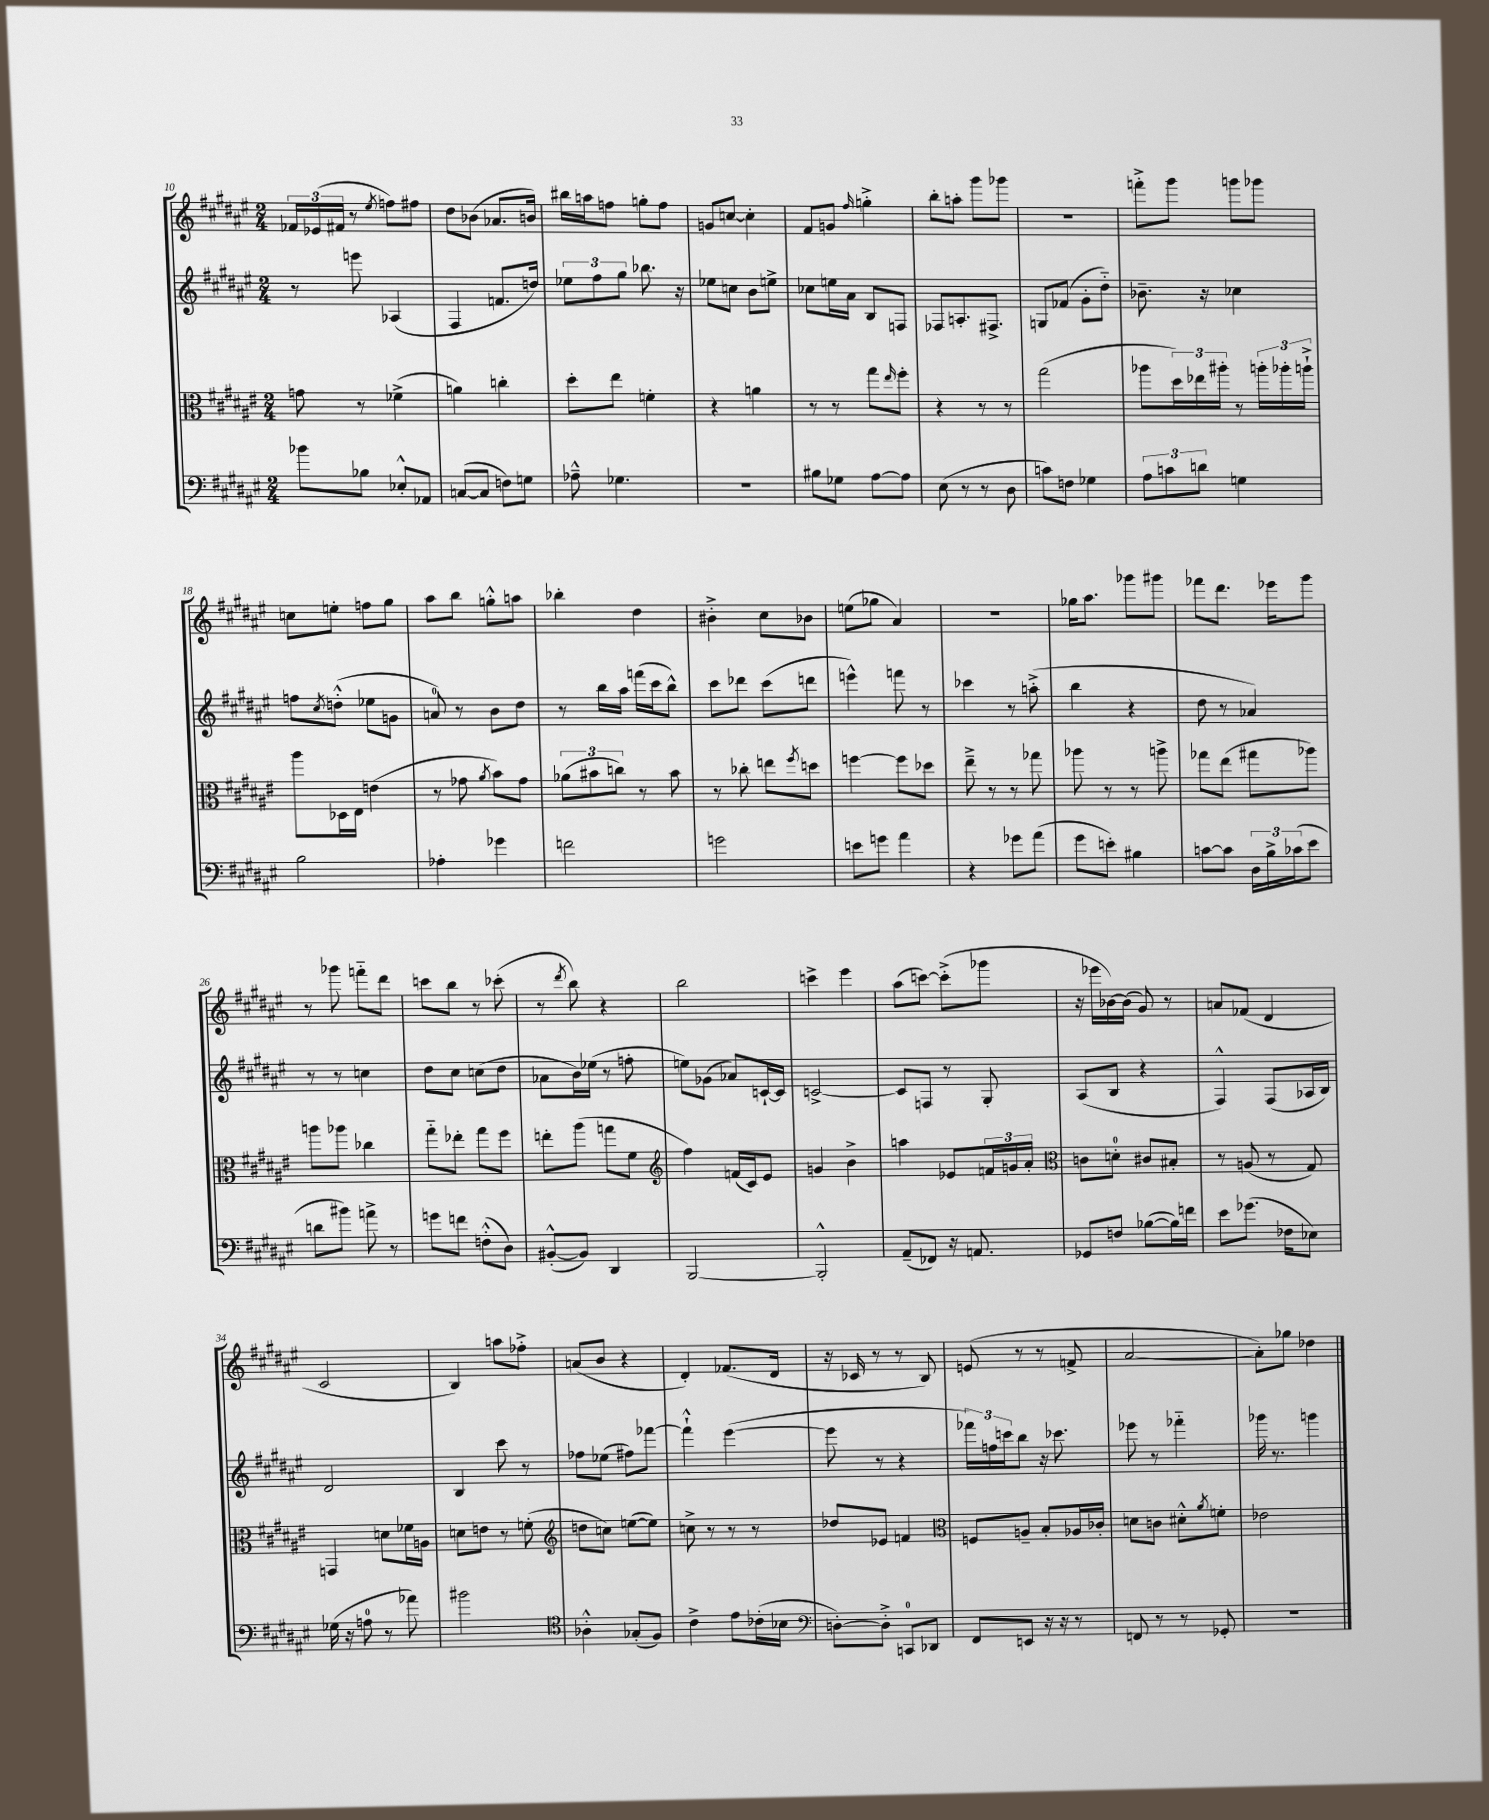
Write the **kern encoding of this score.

**kern	**kern	**kern	**kern
*staff4	*staff3	*staff2	*staff1
*clefF4	*clefC3	*clefG2	*clefG2
*k[f#c#g#d#a#e#]	*k[f#c#g#d#a#e#]	*k[f#c#g#d#a#e#]	*k[f#c#g#d#a#e#]
*M2/4	*M2/4	*M2/4	*M2/4
8b-	8g	8r	24f-
.	.	.	(24e-
.	.	.	24f#
8B-	8r	8eee	8r
.	.	.	8qee#
8E-'^^	(4f-^	(4A-	8ff)
8AA-	.	.	8ff#
=	=	=	=
([8C	4a)	4F#	8dd#
8C]	.	.	(8b-
8F)	4cc'	8.f	8.a-
8G	.	.	.
.	.	16dd)	16b)
=	=	=	=
8A-~^^	8dd#'	12ee-	16bb#
.	.	.	16aa
.	.	12ff#	.
4.G-	8ee#	.	8ff
.	.	12gg#	.
.	4f'	8.bb-	8gg'
.	.	.	8ff
.	.	16r	.
=	=	=	=
2r	4r	8ee-	8g
.	.	8cc	[8cc
.	4a	8b	4cc']
.	.	8ee^	.
=	=	=	=
8B#	8r	8cc-	8f#
8G-	8r	16ee	8g
.	.	16a#	.
.	.	.	16qqff#
[8A#	8gg#	8B	4gg'^
.	16qqee#	.	.
8A#]	8ff#'	8F	.
=	=	=	=
(8E#	4r	8F-	8bb'
8r	.	8.A'	8aa'
8r	8r	.	8ggg#
.	.	8.F#^	.
8D#	8r	.	8ggg-
=	=	=	=
8c)	(2gg#	8G	2r
8F	.	(8f-	.
4G-	.	8g#'	.
.	.	8dd#'~)	.
=	=	=	=
12A#	8aa-	8.b-~	8fff'^
12c	.	.	.
.	24dd#)	.	8ggg#
12d	24ee-	.	.
.	.	16r	.
.	24aa#'	.	.
4G	8r	4cc-	8ggg
.	24aa'	.	8ggg-
.	24aa-'	.	.
.	24aa`^	.	.
=	=	=	=
2B	8aa#	8ff	8cc
.	.	8qcc#	.
.	16D-	(8dd'^^	8ee'
.	16E#	.	.
.	(4e	8ee-	8ff
.	.	8g	8gg#
=	=	=	=
4A-'	8r	8a)	8aa#
.	8g-	8r	8bb
.	8qa#	.	.
4g-	8b)	8b	8gg'^^
.	8g-	8dd#	8aa
=	=	=	=
2f	(12a-	8r	4bb-'
.	12b#	.	.
.	.	16bb	.
.	12cc)	.	.
.	.	16aa#	.
.	8r	(16fff	4dd#
.	.	16ccc#	.
.	8b#	8bb^^)	.
=	=	=	=
2g	8r	8ccc#	4b#'^
.	8cc-'	8ddd-	.
.	8ee	(8ccc#	8cc#
.	8qff#	.	.
.	8dd	8ddd	8b-
=	=	=	=
8e	[4ff	4eee^^)	(8ee
8g	.	.	8gg-
4a#	8ff]	8fff	4a#)
.	8dd-	8r	.
=	=	=	=
4r	8ee#~^	4ccc-	2r
.	8r	.	.
8g-	8r	8r	.
(8a#	8gg-	(8aa'^	.
=	=	=	=
8g#	8aa-	4bb	16gg-
.	.	.	8.aa#
8e')	8r	.	.
4B#	8r	4r	8ggg-
.	8aa^	.	8ggg#
=	=	=	=
[8c	8gg-	8dd#	8fff-
8c]	(8ee#	8r	8.ddd#
24D#	8gg#	4a-)	.
24B^	.	.	.
.	.	.	16eee-
(24c-	.	.	.
8e#	8aa-)	.	8ggg#
=	=	=	=
8d	8aa	8r	8r
8b#)	8aa-	8r	8ggg-
8a^	4cc-	4cc	8fff'~
8r	.	.	8ddd#
=	=	=	=
8g	8gg#'~	8dd#	8ccc
8f	8ee-'	8cc#	8bb
(8F'^^	8gg#	(8cc	8r
8D#)	8ff#	8dd#	(8ccc-'
=	=	=	=
([8BB#'^^	8ee'	8a-	8r
.	.	.	8qddd#
8BB#])	(8aa#	16b)	8bb)
.	.	(16ee-	.
4DD#	8gg	8r	4r
.	8f#	8ff'	.
=	=	=	=
*	*clefG2	*	*
[2BBB	4ff#)	8ee)	2bb
.	.	(8g-	.
.	(16f	8a-)	.
.	16c#)	.	.
.	8e#	[16c`	.
.	.	16c]	.
=	=	=	=
2BBB'^^]	4g	[2c^	4ccc^
.	4b^	.	4eee#
=	=	=	=
(8AA#~	4aa	8c]	(8aa#
8FF-)	.	8F	[8ccc)
16r	8e-	8r	(8ccc'^]
8.AA	.	.	.
.	24f	8G#'	8ggg-
.	24g	.	.
.	24a#'	.	.
=	=	=	=
*	*clefC3	*	*
8GG-	8c	(8A#	16r
.	.	.	16eee-
8F	8d'	8B	[16b-)
.	.	.	(16b-]
([8B-	8c#	4r	8g#)
16B-])	8B#'	.	8r
16f	.	.	.
=	=	=	=
8e#	8r	4F#^^)	8a
(8.g-	(8A	.	(8f-
.	8r	(8F#	4d#
16F-	.	.	.
8E-)	8G#)	16A-	.
.	.	16B)	.
=	=	=	=
(16G-	4GG	2d#	2c#
16r	.	.	.
8A	.	.	.
8r	8d	.	.
8a-)	16f-	.	.
.	16A	.	.
=	=	=	=
2b#	8d	4B	4B)
.	8e	.	.
.	8r	8ccc#	8aa
.	(8f'	8r	8ff-'^
=	=	=	=
*clefC4	*clefG2	*	*
4A-'^^	8dd	8ff-	(8a
.	8cc)	(8ee-	8b
(8G-'	([8ee	8ff#)	4r
8F#)	8ee])	[8fff-	.
=	=	=	=
4c#^	8cc^	4fff-`^^]	4d#')
.	8r	.	.
8e#	8r	([4eee#	(8.f-
(16c-'	8r	.	.
16B-	.	.	16d#
=	=	=	=
*clefF4	*	*	*
[8D')	8dd-	8eee#]	16r
.	.	.	16c-
8D'^]	8e-	8r	8r
8CC	4f	4r	8r
8DD-	.	.	8B)
=	=	=	=
*	*clefC3	*	*
8FF#	8F	24fff-)	(8e
.	.	24ff	.
.	.	24ccc	.
8EE	8A~	8bb	8r
16r	8B'	16r	8r
16r	.	8.ccc-	.
8r	16A-	.	8f^
.	16c-'	.	.
=	=	=	=
8FF	8d	8eee-	[2a#
8r	8c	8r	.
8r	8d#'^^	4fff-'~	.
.	8qa#	.	.
8GG-'	8f'	.	.
=	=	=	=
2r	2e-	16ggg-	8a#'])
.	.	8.r	.
.	.	.	8gg-
.	.	4ggg	4dd-
==	==	==	==
*-	*-	*-	*-
